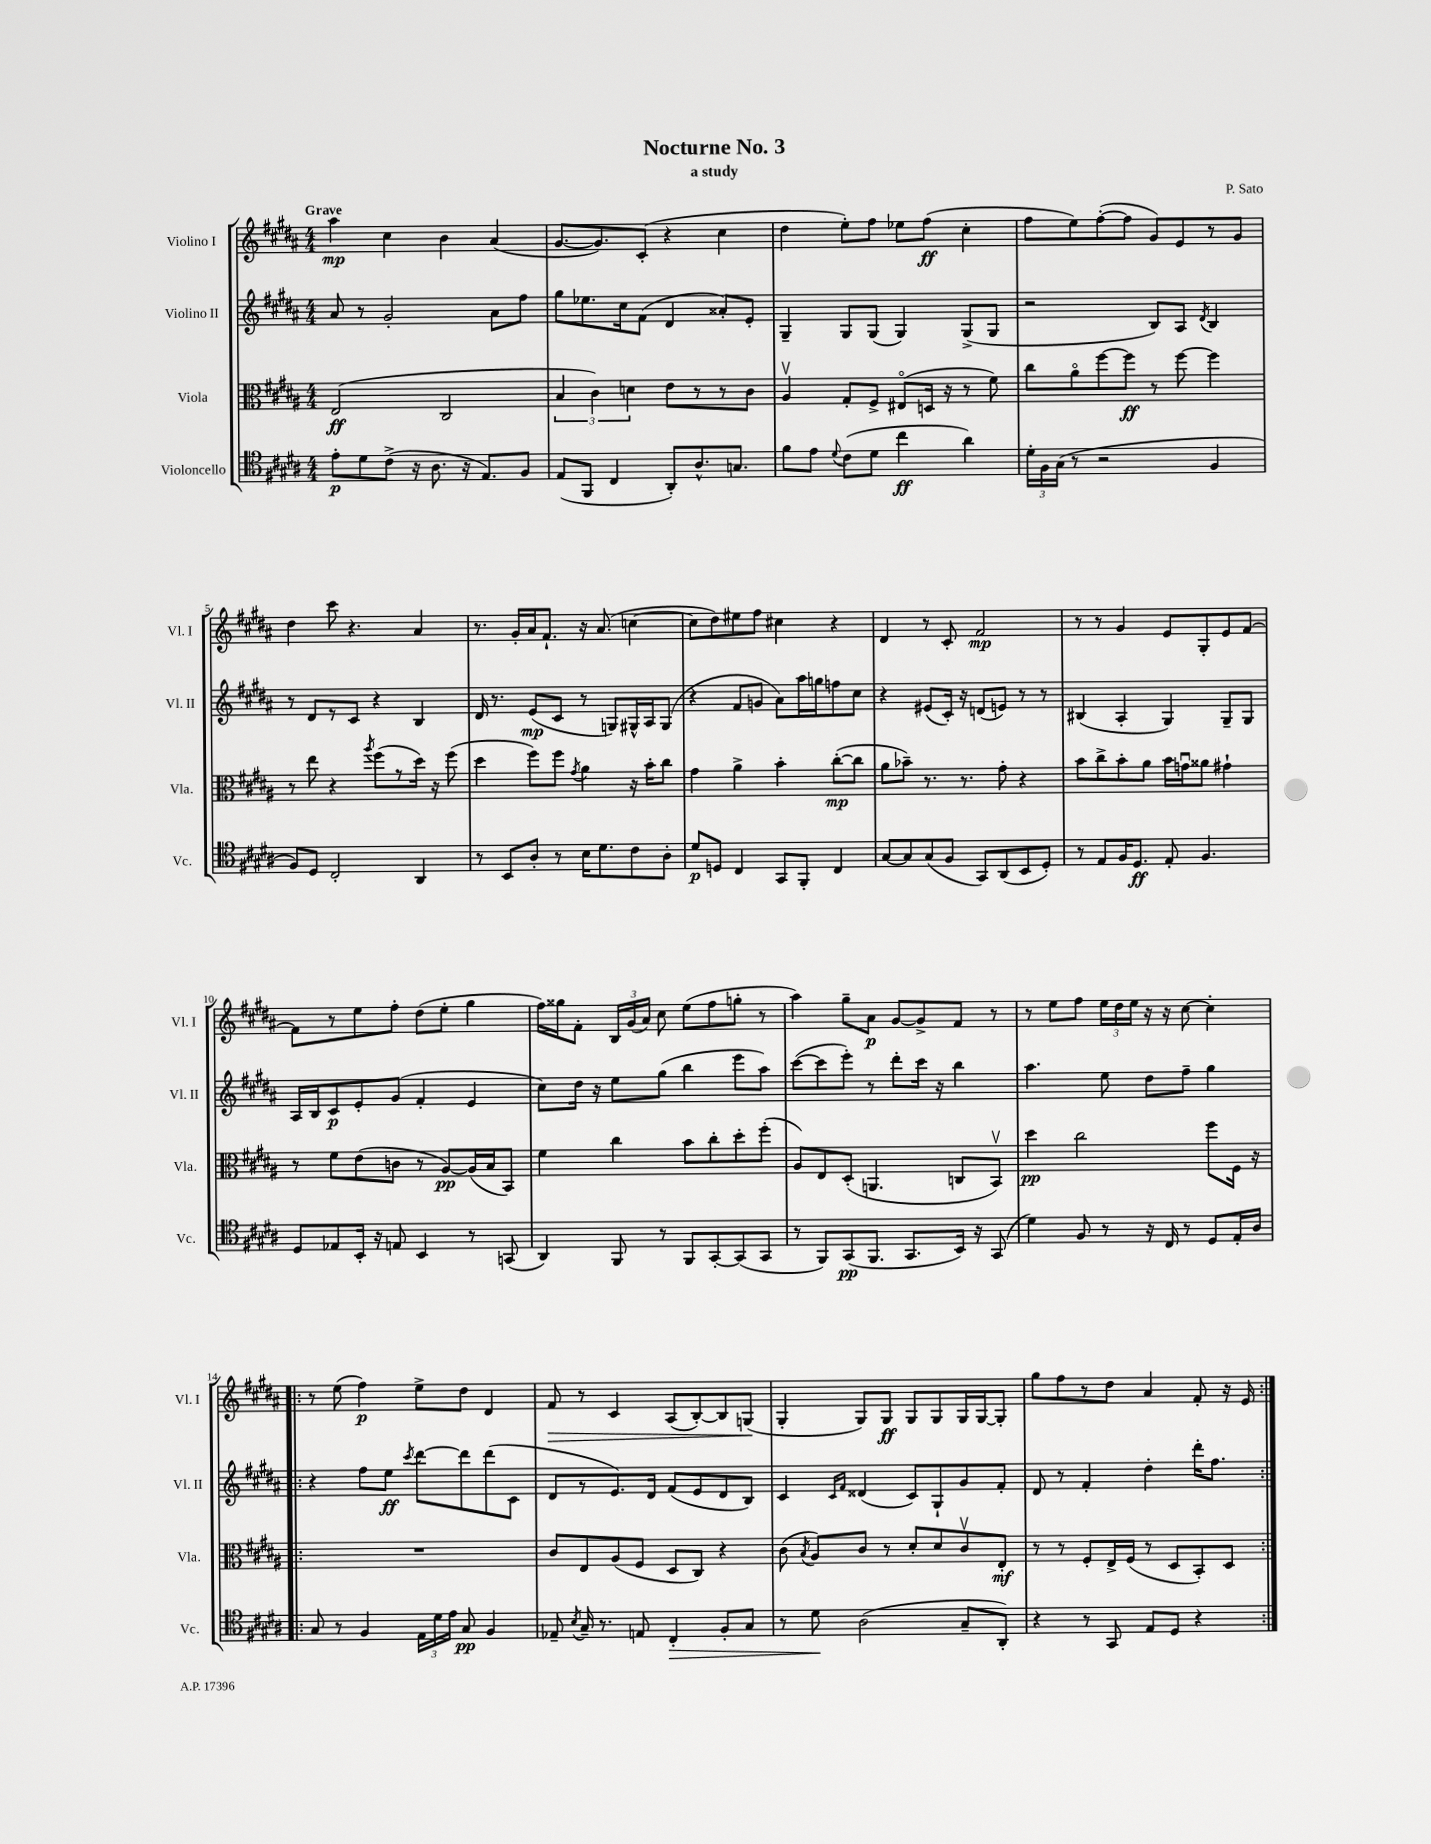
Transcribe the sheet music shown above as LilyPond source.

\header { title = "Nocturne No. 3" composer = "P. Sato" subtitle = "a study" }
<<
\new StaffGroup <<
\new Staff = "s0" \with { instrumentName = "Violino I" shortInstrumentName = "Vl. I" } {
    \clef treble \key b \major \numericTimeSignature \time 4/4 \tempo "Grave"
    \autoBeamOff ais''4\mp cis''4 b'4 ais'4( |
    gis'8.[~ gis'8.) cis'8]-.( r4 cis''4 |
    dis''4 e''8[-.) fis''8] ees''8[ fis''8]\ff( cis''4-. |
    fis''8[ e''8) fis''8~-.( fis''8] gis'8[) e'8 r8 gis'8] |
    dis''4 cis'''8 r4. ais'4 |
    r8. gis'16[-. ais'16 fis'8.]-! r16 ais'8.( c''4~ |
    c''8[ dis''8) eis''8 fis''8] cis''4 r4 |
    dis'4 r8 cis'8-. fis'2\mp |
    r8 r8 gis'4 e'8[ gis8-. e'8 fis'8]~ |
    fis'8[ r8 e''8 fis''8]-. dis''8[( e''8]-. gis''4 |
    fis''16[) gisis''16 fis'8]-. \tuplet 3/2 { b16[ gis'16( ais'16]) } cis''8 e''8[( fis''8 g''8]-. r8 |
    ais''4) gis''8[-- ais'8]\p gis'8[~ gis'8-> fis'8] r8 |
    r8 e''8[ fis''8] \tuplet 3/2 { e''16[ dis''16 e''16] } r16 r16 cis''8~ cis''4-. |
    \repeat volta 2 { r8 e''8( fis''4\p) e''8[-> dis''8] dis'4 |
    fis'8\> r8 cis'4 ais8[( b8~-.) b8 g8]\!( |
    gis4-. gis8[) gis8]\ff gis8[ gis8 gis16 gis16~ gis8]-. |
    gis''8[ fis''8 r8 dis''8] ais'4 fis'8-. r16 e'16 | }
}
\new Staff = "s1" \with { instrumentName = "Violino II" shortInstrumentName = "Vl. II" } {
    \clef treble \key b \major \numericTimeSignature \time 4/4
    \autoBeamOff ais'8 r8 gis'2-. ais'8[ fis''8] |
    gis''8[ ees''8. cis''16 fis'8]( dis'4 aisis'8[-.) e'8]-. |
    gis4-- gis8[ gis8]( gis4) gis8[->( gis8] |
    r2 b8[) ais8] \acciaccatura { dis'8 } b4 |
    r8 dis'8[ r8 cis'8] r4 b4 |
    dis'16 r8. e'8[\mp( cis'8] r8 g8[) gis16-^ ais16 gis8]( |
    r4 fis'8[ g'8] ais'8[) ais''16 g''16 f''8 cis''8] |
    r4 eis'8[( cis'16]-.) r16 d'8[( e'8]) r8 r8 |
    bis4( ais4-. gis4) gis8[-- gis8] |
    ais16[ b16 cis'8\p e'8-. gis'8]( fis'4-. e'4 |
    cis''8[) dis''16] r16 e''8[ gis''8]( b''4 e'''8[ ais''8]) |
    cis'''8[~( cis'''8 e'''8]-.) r8 dis'''8[-. cis'''16] r16 b''4 |
    ais''4. e''8 dis''8[ fis''8]-- gis''4 |
    \repeat volta 2 { r4 fis''8[ e''8]\ff \acciaccatura { cis'''8 } dis'''8[~ dis'''8 dis'''8( cis'8] |
    dis'8[ r8 e'8.) dis'16] fis'8[( e'8 dis'8 b8]) |
    cis'4 \grace { cis'16[ fis'16] } disis'4( cis'8[) gis8-! gis'8 fis'8]-. |
    dis'8 r8 fis'4-. dis''4-. dis'''16[-. fis''8.] | }
}
\new Staff = "s2" \with { instrumentName = "Viola" shortInstrumentName = "Vla." } {
    \clef alto \key b \major \numericTimeSignature \time 4/4
    \autoBeamOff e2\ff( cis2 |
    \tuplet 3/2 { b4 cis'4) d'4 } e'8[ r8 r8 cis'8] |
    ais4\upbow gis8[-. fis8]-> eis8[\flageolet( d16] r16 r8 fis'8) |
    cis''8[ ais'8\flageolet fis''8~ fis''8]\ff r8 fis''8~ fis''4 |
    r8 e''8 r4 \acciaccatura { ais''8 } fis''8[( r8 dis''16]) r16 fis''8( |
    dis''4 fis''8[) fis''8] \acciaccatura { gis'8 } ais'4 r16 b'16[-. cis''8] |
    gis'4 ais'4-> b'4-. cis''8[~-.\mp( cis''8] |
    ais'8[ bes'8]--) r8. r8. gis'8-. r4 |
    b'8[ cis''8-> b'8-. ais'8] b'16[ g'16\downbow aisis'8] gis'4-! |
    r8 fis'8[ e'8( c'8] r8 ais8[~\pp) ais16( b16 b,8]) |
    fis'4 cis''4 b'8[ cis''8-. dis''8-. fis''8]-.( |
    ais8[) e8 dis8]-.( a,4. c8[ b,8]\upbow) |
    dis''4\pp cis''2 fis''8[ fis16] r16 |
    \repeat volta 2 { R1 |
    cis'8[ e8 ais8( fis8] dis8[ cis8]) r4 |
    cis'8( \acciaccatura { b8 } ais8[) cis'8] r8 dis'8[-. dis'8 cis'8\upbow e8]-.\mf |
    r8 r8 fis8[-. e16-> fis16]( r8 dis8[ b,8-.) dis8] | }
}
\new Staff = "s3" \with { instrumentName = "Violoncello" shortInstrumentName = "Vc." } {
    \clef tenor \key b \major \numericTimeSignature \time 4/4
    \autoBeamOff e'8[-.\p dis'8 cis'8]->( r16 ais8. r16 e8.[) fis8] |
    e8[( fis,8] cis4 ais,8[-.) ais8.-^ g8.] |
    fis'8[ e'8] \appoggiatura { dis'8 } cis'8[( dis'8] cis''4\ff ais'4) |
    \tuplet 3/2 { dis'16[-. fis16 gis16]( } r8 r2 fis4 |
    fis8[) dis8] cis2-. ais,4 |
    r8 b,8[ ais8]-. r8 b16[ dis'8. cis'8 ais8]-. |
    dis'8[\p d8] cis4 gis,8[ fis,8]-. cis4 |
    gis8[~ gis8 gis8( fis8] gis,8[) ais,8( b,8 dis8]-.) |
    r8 e8[ fis16 dis8.]\ff e8-. fis4. |
    dis8[ ees8 b,16]-. r16 e8 b,4 r8 g,8( |
    ais,4) fis,8 r8 fis,8[ gis,8~-. gis,8( gis,8] |
    r8 fis,8[) gis,8\pp( fis,8.] gis,8.[ b,16]) r16 gis,8( |
    dis'4) fis8 r8 r16 cis16 r8 dis8[ e16-. ais16] |
    \repeat volta 2 { gis8 r8 fis4 \tuplet 3/2 { e16[ dis'16 e'16] } gis8\pp fis4 |
    ees8-- \acciaccatura { b8 } gis16-- r8. e8 cis4-.\> fis8[-. gis8] |
    r8 dis'8\! ais2( gis8[-- ais,8]-.) |
    r4 r8 gis,8 e8[ dis8] r4 | }
}
>>
>>
